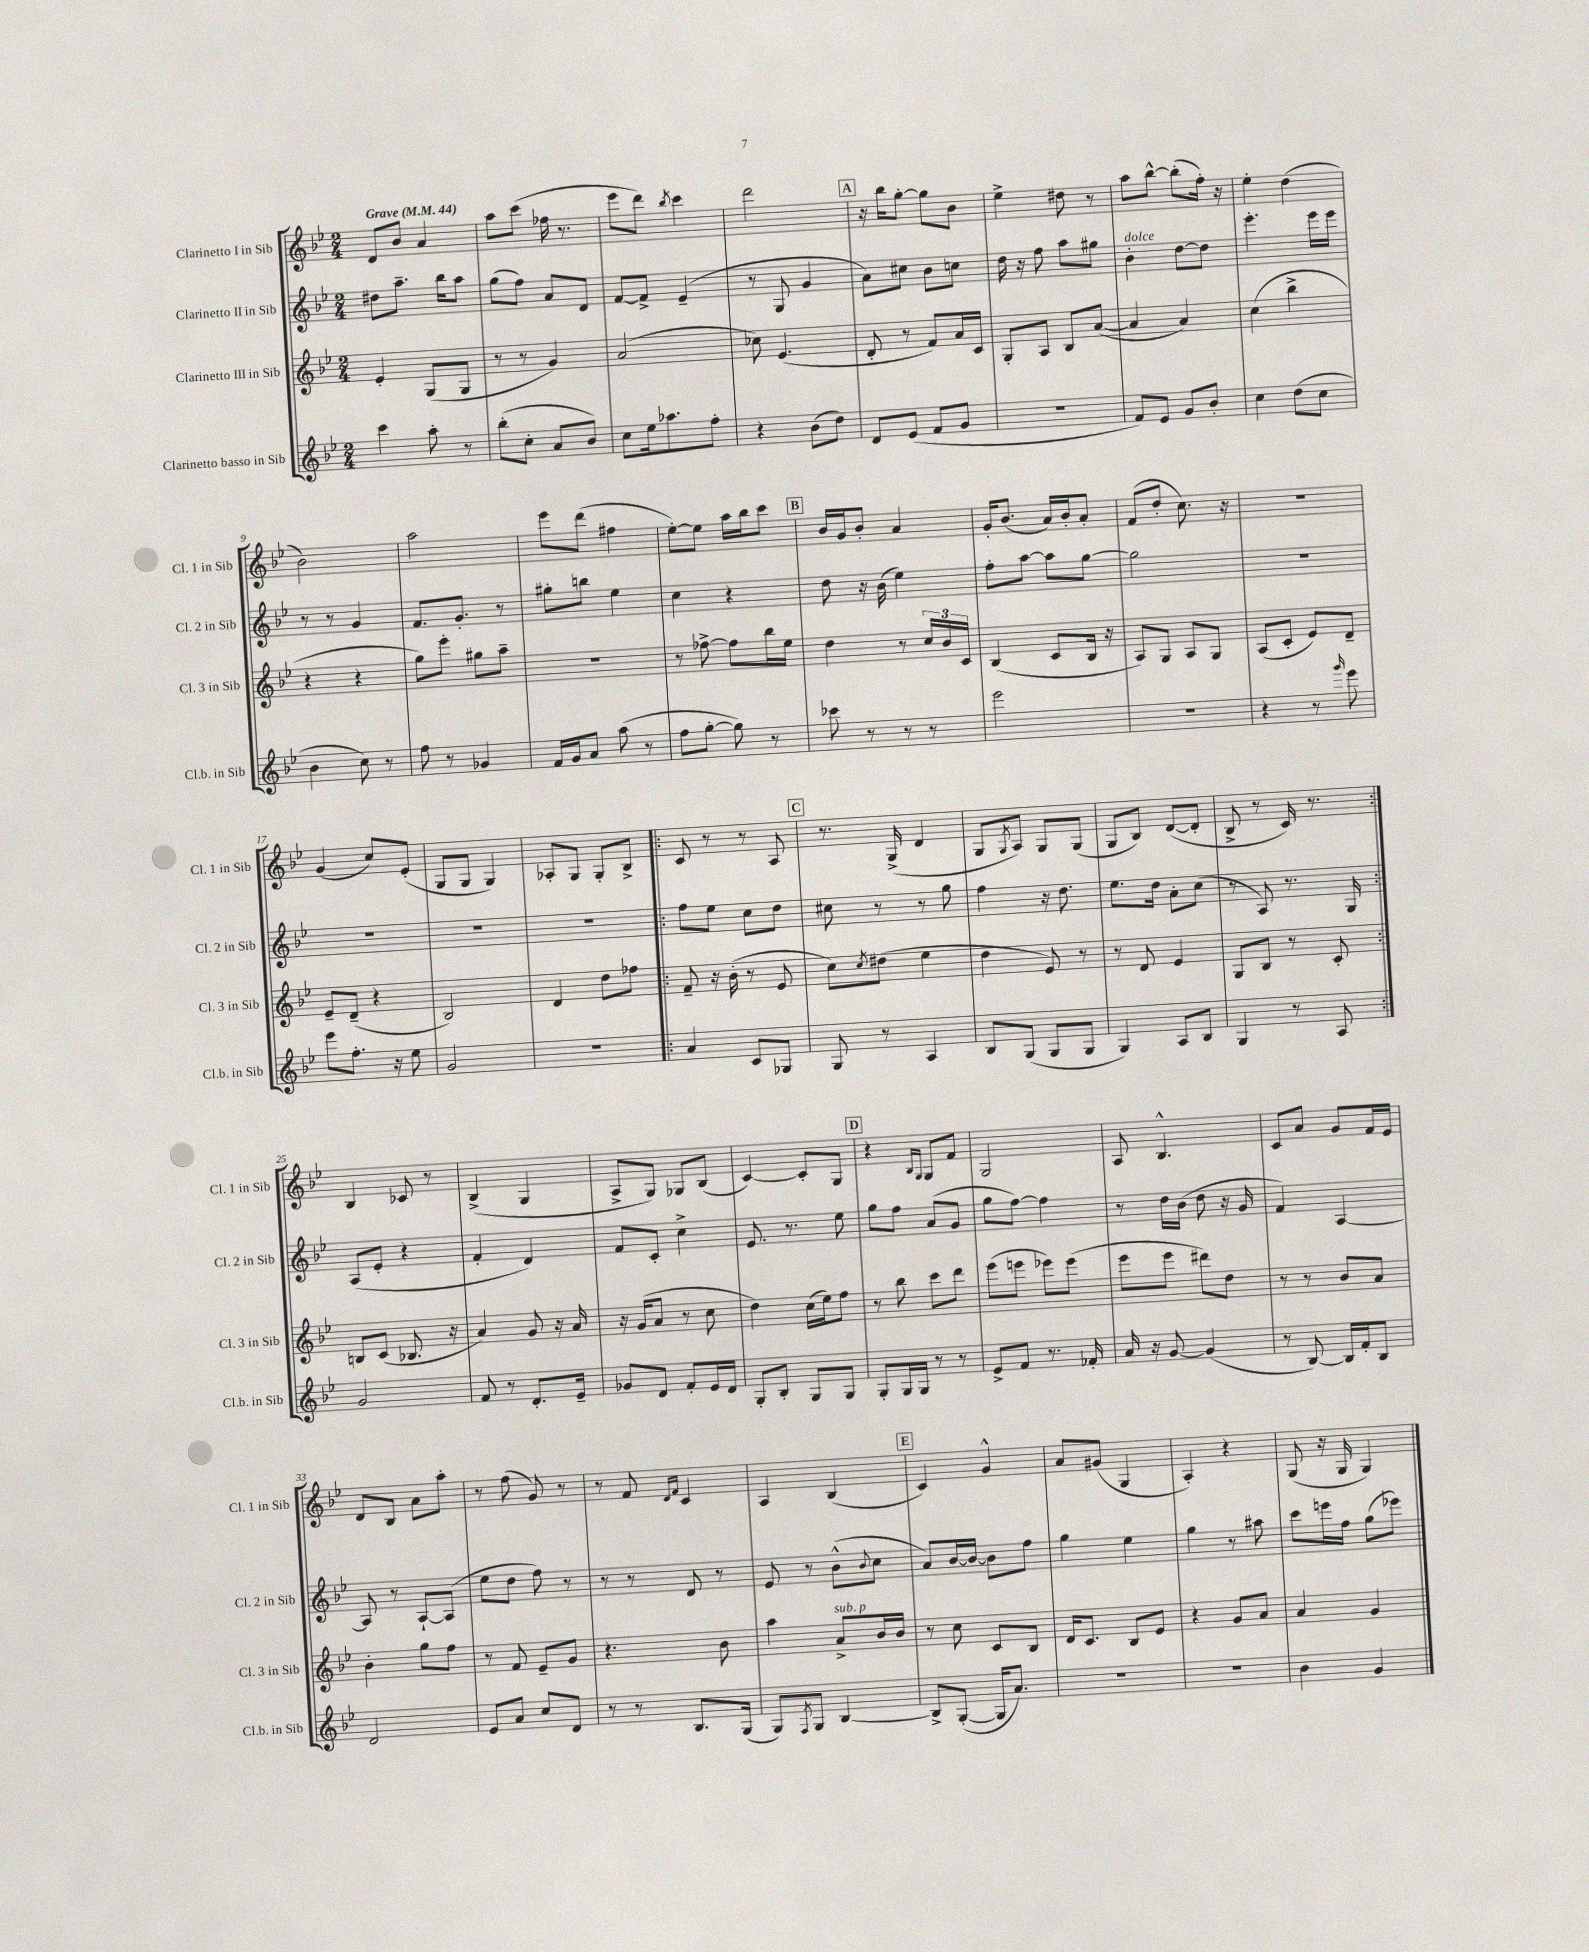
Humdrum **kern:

**kern	**kern	**kern	**kern
*staff4	*staff3	*staff2	*staff1
*clefG2	*clefG2	*clefG2	*clefG2
*k[b-e-]	*k[b-e-]	*k[b-e-]	*k[b-e-]
*M2/4	*M2/4	*M2/4	*M2/4
*MM44	*MM44	*MM44	*MM44
4ccc\	4e-'/	8dd#\L	8d/L
.	.	8.aa~\J	8b-/J
8aa'\	(8G/L	.	4a/
.	.	16bb-\LK	.
8r	8G/J	8aa\J	.
=	=	=	=
(8bb-'\L	8r	(8gg\L	8aa\L
8cc'\J	8r	8ff\J)	(8ccc\J
8a/L	4g/)	8a/L	16ff-\
.	.	.	8.r
8b-/J)	.	8d/J	.
=	=	=	=
8cc\L	(2a/	[8f/L	8eee-\L
16ee-\k	.	8f^/]J	8ddd\J)
8.aa-\	.	.	.
.	.	.	8qbb-/
.	.	(4e-~/	4ccc\
8ff'\J	.	.	.
=	=	=	=
4r	8cc-\)	8r	2ddd\
.	(4.e-/	8G/	.
(8b-\L	.	4g/	.
8dd\J)	.	.	.
=	=	=	=
8d/L	8d'/	8a\L)	16r
.	.	.	16bb-\LK
(8e-/J	8r	8cc#\J	[8gg'\J
8f/L	8f/L)	8b-\L	8gg\]L
8g/J	16a/L	8cc\J	8b-\J
.	16c/JJ	.	.
=	=	=	=
2r	8G'/L	16dd\	4ee-^\
.	.	16r	.
.	8A/J	8ff\	.
.	8B-/L	8aa\L	8dd#\
.	([8a/J	8gg#\J	8r
=	=	=	=
8f/L)	4a/]	4b-'\	8aa\L
8e-/J	.	.	[8bb-^^\J
8g/L	4a/)	[8dd\L	(8bb-'\]L
8b-'/J	.	8dd\]J	16ff'\Jk)
.	.	.	16r
=	=	=	=
4cc\	(4cc\	4.eee-'\	4ee-'\
(8dd\L	4bb-^\	.	(4dd\
8cc\J	.	16eee-\LL	.
.	.	16eee-\JJ	.
=	=	=	=
4b-\	4r	8r	2b-\)
.	.	8r	.
8cc\)	4r	4g/	.
8r	.	.	.
=	=	=	=
8ff\	8gg\L)	8.f/L	2aa\
8r	8eee-'\J	.	.
.	.	8.g'/J	.
4g-/	8gg#\L	.	.
.	8aa~\J	8r	.
=	=	=	=
16f/LL	2r	8gg#'\L	8eee-\L
16g/J	.	.	.
8a/J	.	8bb\J	(8ddd\J
(8aa\	.	4ee-\	4ff#\
8r	.	.	.
=	=	=	=
8ff\L	8r	4cc\	[8ee-'\L)
[8gg'\J	[8ff-^\	.	8ee-\]J
8gg\])	8ff-\]L	4r	16aa\LL
.	.	.	16bb-\J
8r	16bb-\L	.	8ccc\J
.	16ee-\JJ	.	.
=	=	=	=
8ccc-\	4dd\	8dd\	16b-/LL
.	.	.	16g/J
8r	.	16r	8b-'/J
.	.	(16b-\	.
8r	8r	4ee-\)	4a/
8r	24cc/LL	.	.
.	24b-/	.	.
.	24c/JJ	.	.
=	=	=	=
2eee-\	(4B-/	8ff'\L	16g'/LK
.	.	.	(8.b-/J
.	.	[8aa\J	.
.	8c/L	8aa\]L	16a/LL)
.	.	.	16b-'/J
.	16B-/Jk	[8gg\J	8a'/J
.	16r	.	.
=	=	=	=
2r	8A/L)	2gg\]	(8f/L
.	8G/J	.	8dd'/J
.	8A/L	.	8.cc\)
.	8G/J	.	.
.	.	.	16r
=	=	=	=
4r	(8A/L	2r	2r
.	8c'/J	.	.
8r	8e-/L)	.	.
16qqggg/	.	.	.
8eee-\	8d~/J	.	.
=	=	=	=
8eee-\L	8e-~/L	2r	(4g/
8.ff'\J	(8d~/J	.	.
.	4r	.	8cc/L)
16r	.	.	.
8ee-\	.	.	(8e-'/J
=	=	=	=
2g/	2B-/)	2r	8G/L
.	.	.	8G/J
.	.	.	4G/)
=	=	=	=
2r	4d/	2r	8A-'/L
.	.	.	8G/J
.	8dd\L	.	8G'/L
.	8ff-\J	.	8B-^/J
=!|:	=!|:	=!|:	=!|:
4a/	8f~/	8ff\L	8c/
.	16r	8ee-\J	8r
.	(16b-'\	.	.
8c/L	8r	8cc\L	8r
8G-/J	8e-/	8dd\J	8A/
=	=	=	=
8G/	8cc\L)	8cc#\	8.r
.	8qcc/	.	.
8r	(8dd#\J	8r	.
.	.	.	(16G^/
4A/	4ee-\	8r	4d/
.	.	8gg\	.
=	=	=	=
8B-/L	4dd\	4ff\	8G/L
.	.	.	8qG/
(8G/J	.	.	8A/J)
8G/L	8e-/)	16r	8G/L
.	.	8.dd\	.
8G/J	8r	.	(8G/J
=	=	=	=
4G/)	8r	8.ee-\L	8G/L
.	8d/	.	8B-/J)
.	.	16dd\Jk	.
8A/L	4e-/	8a'\L	([8d/L
8B-/J	.	(8cc\J	8d'/]J
=	=	=	=
4G/	8G/L	8r	8B-^/
.	8B-/J	8A/)	8r
8r	8r	8.r	16c/)
.	.	.	8.r
8A/	8c'/	.	.
.	.	16G/	.
=:|!	=:|!	=:|!	=:|!
2g/	8B/L	(8A/L	4B-/
.	(8c/J	8e-'/J	.
.	8.B-/	4r	8c-/
.	.	.	8r
.	16r	.	.
=	=	=	=
8f/	4a/)	4f'/	(4B-^/
8r	.	.	.
8.d'/L	8g/	4d/)	4G/
.	16r	.	.
16e-~/Jk	16a/	.	.
=	=	=	=
8g-/L	16r	8f/L	8A^/L
.	(16g/LK	.	.
8d/J	8a/J	8c'/J	8G/J)
8f'/L	8r	4cc^\	8G-/L
16e-/L	8cc\	.	(8B-/J
16d/JJ	.	.	.
=	=	=	=
8G'/L	4dd\)	8.e-/	[4c/)
8B-'/J	.	.	.
.	.	8.r	.
8G/L	(16cc\LL	.	8c'/]L
.	16ee-\J)	.	.
8G/J	8ff\J	8ee-\	8G/J
=	=	=	=
8G'/L	8r	8gg\L	4r
16G/L	8bb-\	8ff\J	.
16G/JJ	.	.	.
.	.	.	16qqB-/LL
.	.	.	16qqG/JJ
8r	8ccc\L	(8a/L	8G/L
8r	8ddd\J	8g/J	8f/J
=	=	=	=
8e-^/L	(8eee-\L	8gg\L	2G/
8f/J	8eee\J	[8ff\J)	.
8.r	8eee-\L)	4ff\]	.
.	(8eee-\J	.	.
16f-'/	.	.	.
=	=	=	=
16a/	8eee-\L	8r	8A/
16r	.	.	.
[8g/	8eee-\J	16dd\LL	4.B-^^/
.	.	(16b-\JJ	.
(4g/]	8ddd#\L)	8dd\	.
.	8dd\J	16r	.
.	.	16g/	.
=	=	=	=
8r	8r	4f/)	8c/L
[8B-/)	8r	.	8a/J
16B-/]LL	8b-/L	[4A/	8g/L
16f'/J	.	.	.
8B-/J	8a/J	.	16f/L
.	.	.	16e-/JJ
=	=	=	=
2d/	4b-'\	8A/]	8d/L
.	.	8r	8B-/J
.	8gg\L	[8A`/L	8a\L
.	8ff\J	(8A/]J	8aa'\J
=	=	=	=
8e-/L	8r	8ee-\L	8r
8a/J	8f/	8dd\J	(8ff\
8cc/L	8e-~/L	8ff\)	8g/)
8d/J	8g/J	8r	8r
=	=	=	=
8r	4.r	8r	8r
8r	.	8r	8f/
.	.	.	16qqd/LL
.	.	.	16qqf/JJ
8.B-/L	.	8d/	4c/
.	8b-\	8r	.
(16G/Jk	.	.	.
=	=	=	=
8G/L)	4aa\	8e-/	4A/
8qF/	.	.	.
8G/J	.	8r	.
[4B-/	8a^/L	(8b-^^\L	(4B-/
.	.	8qqb-/	.
.	16b-/L	8cc\J	.
.	16b-/JJ	.	.
=	=	=	=
8B-^/]L	8r	8a/L)	4c/)
([8G'/J	8cc\	[16b-/L	.
.	.	16b-/_JJ	.
16G/]LK	8c/L	8b-\]L	4g^^/
8.a/J)	.	.	.
.	8B-/J	8ff\J	.
=	=	=	=
2r	16d/LK	4gg\	8a/L
.	8.c/J	.	.
.	.	.	(8g#/J
.	8B-/L	4ee-\	4G/
.	8e-/J	.	.
=	=	=	=
2r	4r	4gg\	4A'/)
.	8g/L	8r	4r
.	8a/J	8aa#\	.
=	=	=	=
4b-\	4a/	8ccc\L	(8G/
.	.	16eee\L	16r
.	.	16ff\JJ	16G/
4g/	4g/	(8gg\L	4G/)
.	.	8eee-\J)	.
==	==	==	==
*-	*-	*-	*-
